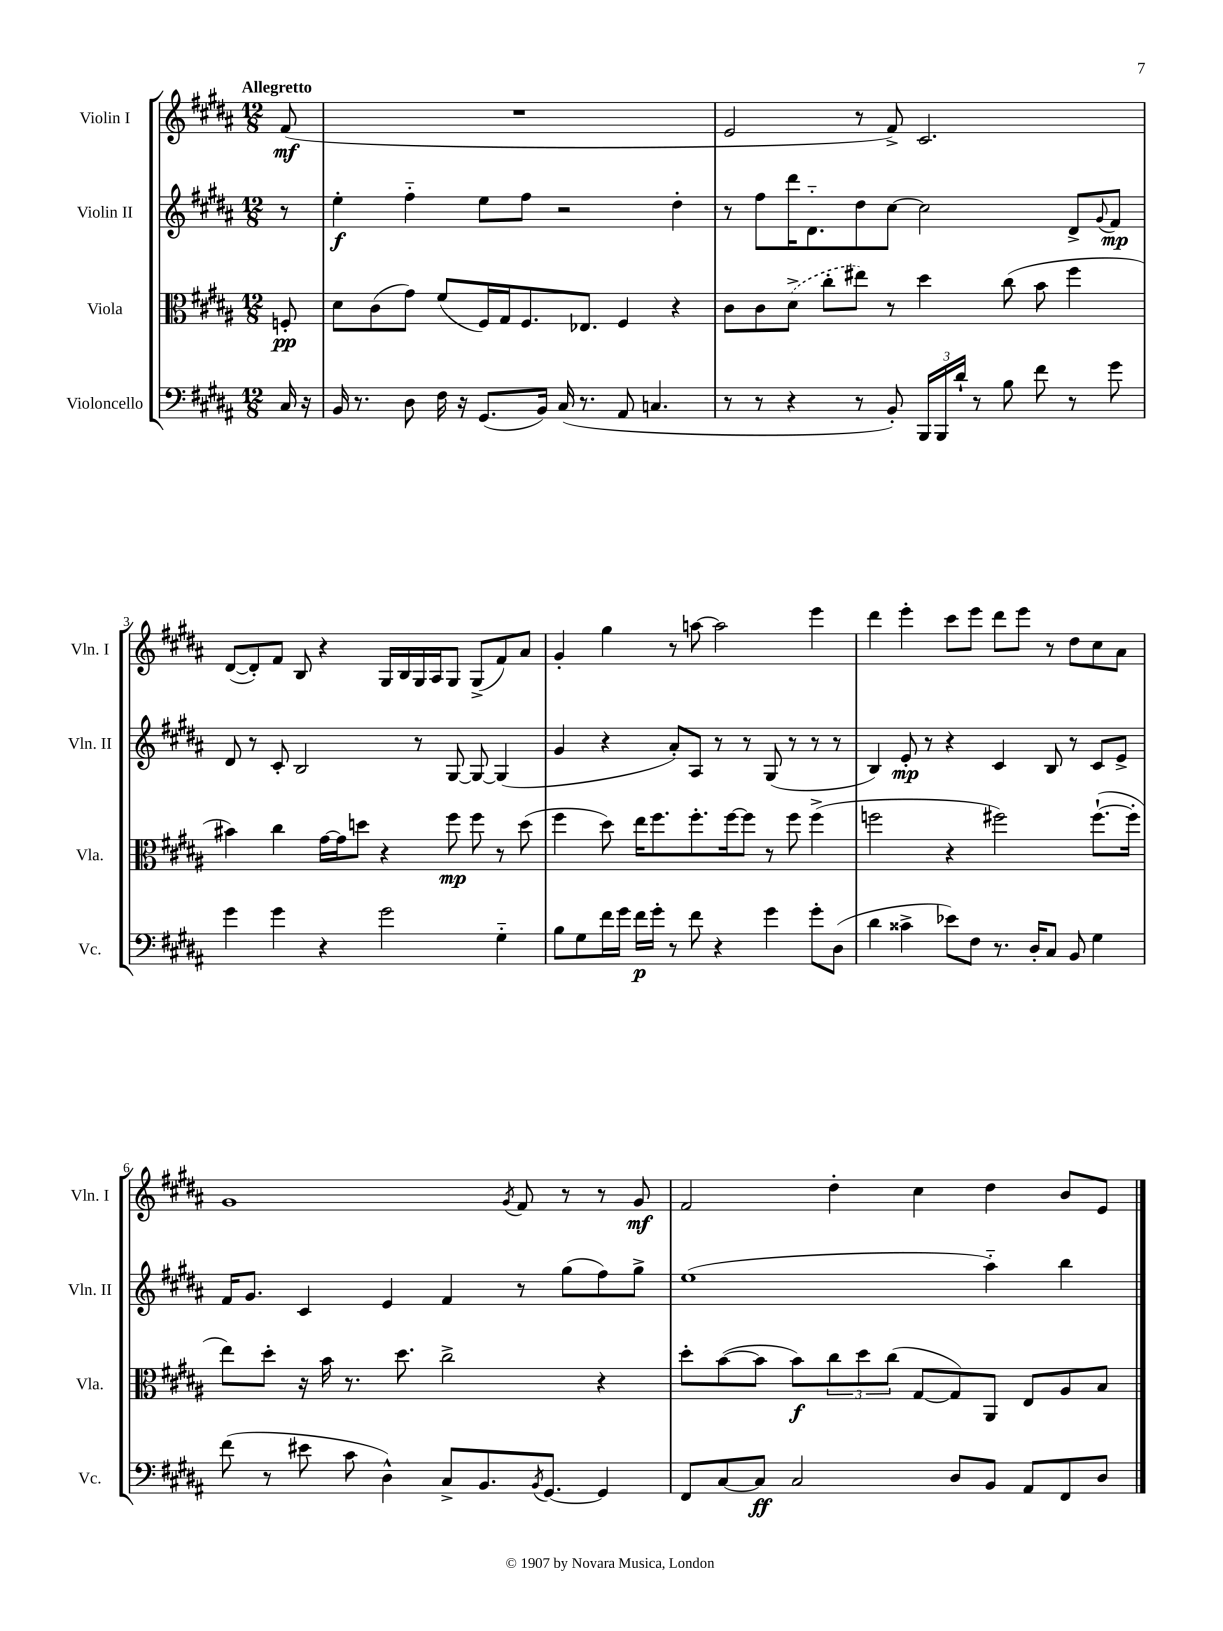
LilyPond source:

<<
\new StaffGroup <<
\new Staff = "s0" \with { instrumentName = "Violin I" shortInstrumentName = "Vln. I" } {
    \clef treble \key b \major \numericTimeSignature \time 12/8 \partial 8 \tempo "Allegretto"
    fis'8\mf( |
    R1. |
    e'2 r8 fis'8->) cis'2. |
    dis'8~( dis'8-.) fis'8 b8 r4 gis16 b16 gis16 ais16 gis8 gis8->( fis'8) ais'8 |
    gis'4-. gis''4 r8 a''8~ a''2 e'''4 |
    dis'''4 e'''4-. cis'''8 e'''8 dis'''8 e'''8 r8 dis''8 cis''8 ais'8 |
    gis'1 \acciaccatura { gis'8 } fis'8 r8 r8 gis'8\mf |
    fis'2 dis''4-. cis''4 dis''4 b'8 e'8 \bar "|." |
}
\new Staff = "s1" \with { instrumentName = "Violin II" shortInstrumentName = "Vln. II" } {
    \clef treble \key b \major \numericTimeSignature \time 12/8 \partial 8
    r8 |
    e''4-.\f fis''4-_ e''8 fis''8 r2 dis''4-. |
    r8 fis''8 dis'''16 dis'8.-_ dis''8 cis''8~ cis''2 dis'8-> \appoggiatura { gis'8 } fis'8\mp |
    dis'8 r8 cis'8-. b2 r8 gis8~ gis8~ gis4( |
    gis'4 r4 ais'8-.) ais8 r8 r8 gis8( r8 r8 r8 |
    b4) e'8-.\mp r8 r4 cis'4 b8 r8 cis'8 e'8-> |
    fis'16 gis'8. cis'4 e'4 fis'4 r8 gis''8( fis''8) gis''8-> |
    e''1( ais''4-_) b''4 \bar "|." |
}
\new Staff = "s2" \with { instrumentName = "Viola" shortInstrumentName = "Vla." } {
    \clef alto \key b \major \numericTimeSignature \time 12/8 \partial 8
    f8-.\pp |
    dis'8 cis'8( gis'8) fis'8( fis16) gis16 fis8. ees8. fis4 r4 |
    cis'8 cis'8 \once \slurDashed dis'8->( cis''8-. eis''8) r8 dis''4 cis''8( b'8 fis''4 |
    bis'4) cis''4 gis'16~ gis'16 d''8 r4 fis''8\mp fis''8 r8 d''8( |
    fis''4 dis''8) e''16 fis''8. fis''8.-. fis''16~ fis''8 r8 fis''8 fis''4->( |
    f''2 r4 fis''2) fis''8.~-!( fis''16-. |
    e''8) dis''8-. r16 b'16 r8. dis''8. cis''2-> r4 |
    dis''8-. b'8~( b'8 b'8\f) \tuplet 3/2 { cis''8 dis''8 cis''8( } gis8~ gis8) ais,8 e8 ais8 b8 \bar "|." |
}
\new Staff = "s3" \with { instrumentName = "Violoncello" shortInstrumentName = "Vc." } {
    \clef bass \key b \major \numericTimeSignature \time 12/8 \partial 8
    cis16 r16 |
    b,16 r8. dis8 fis16 r16 gis,8.( b,16) cis16( r8. ais,8 c4. |
    r8 r8 r4 r8 b,8-.) \tuplet 3/2 { b,,16 b,,16 dis'16-! } r8 b8 fis'8 r8 gis'8 |
    gis'4 gis'4 r4 gis'2 gis4-_ |
    b8 gis8 fis'16 gis'16 fis'16\p gis'16-. r8 fis'8 r4 gis'4 gis'8-. dis8( |
    dis'4 cisis'4-> ees'8) fis8 r8. dis16-. cis8 b,8 gis4 |
    fis'8( r8 eis'8 cis'8 dis4-^) cis8-> b,8. \acciaccatura { b,8 } gis,8.~ gis,4 |
    fis,8 cis8~ cis8\ff cis2 dis8 b,8 ais,8 fis,8 dis8 \bar "|." |
}
>>
>>
